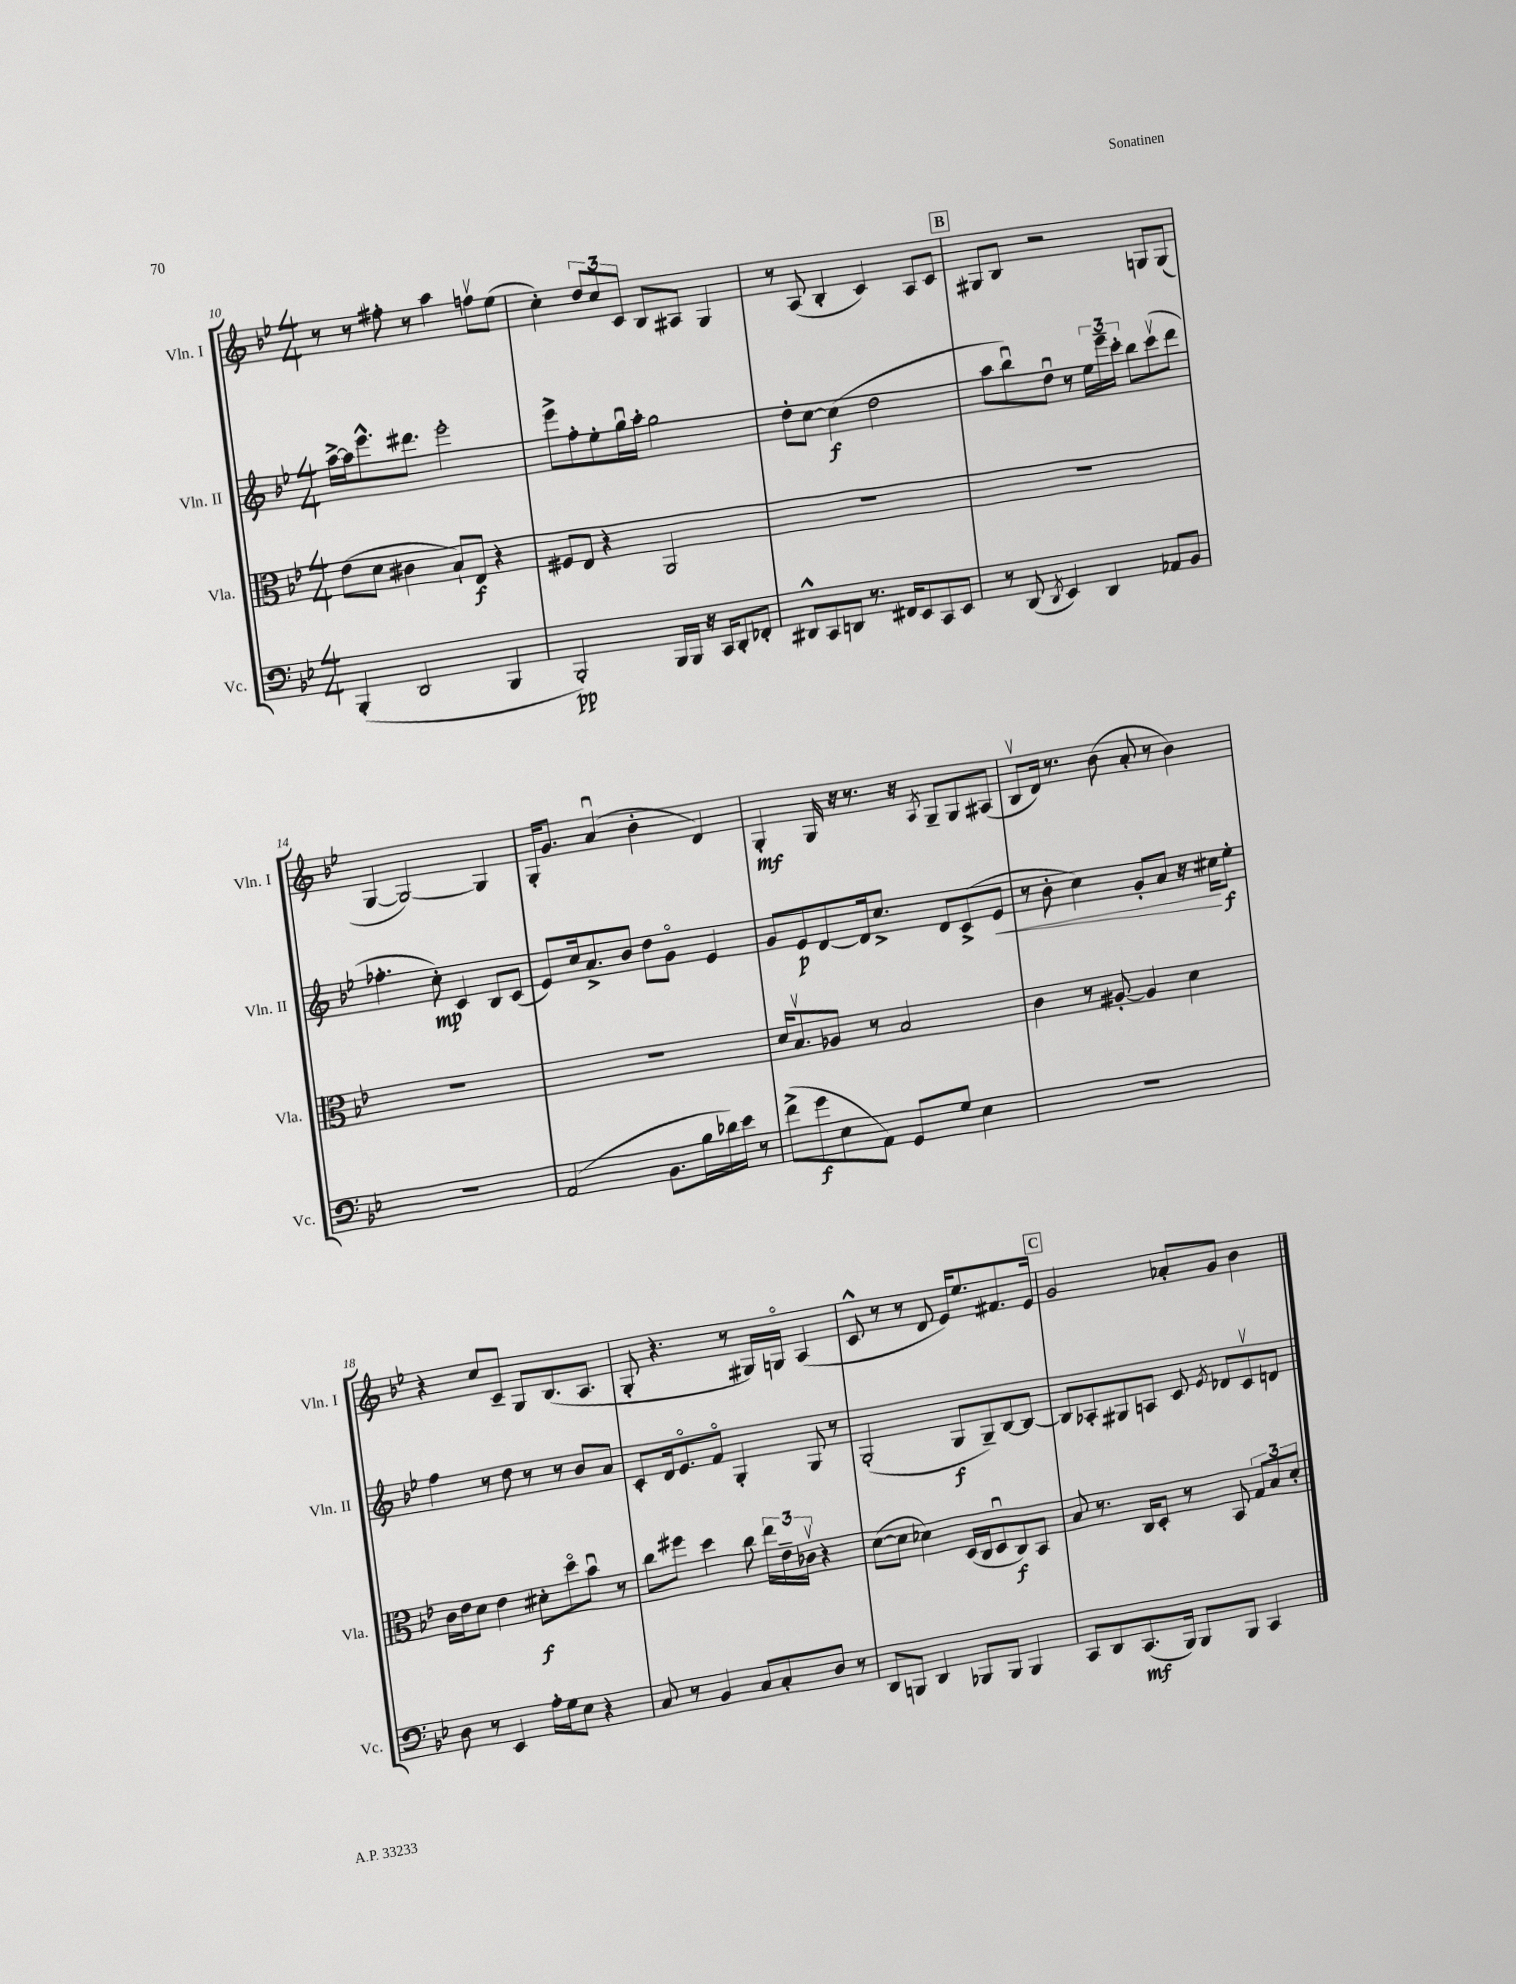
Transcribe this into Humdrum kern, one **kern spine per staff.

**kern	**dynam	**kern	**dynam	**kern	**dynam	**kern	**dynam
*part4	*part4	*part3	*part3	*part2	*part2	*part1	*part1
*staff4	*staff4	*staff3	*staff3	*staff2	*staff2	*staff1	*staff1
*I"Vc.	*	*I"Vla.	*	*I"Vln. II	*	*I"Vln. I	*
*I'Vc.	*	*I'Vla.	*	*I'Vln. II	*	*I'Vln. I	*
*clefF4	*	*clefC3	*	*clefG2	*	*clefG2	*
*k[b-e-]	*	*k[b-e-]	*	*k[b-e-]	*	*k[b-e-]	*
*M4/4	*	*M4/4	*	*M4/4	*	*M4/4	*
=10	=10	=10	=10	=10	=10	=10	=10
(4BBB-'/	.	(8e-\L	.	[16aa^\LL	.	8r	.
.	.	.	.	16aa\J]	.	.	.
.	.	8d\J	.	8.eee-^^\	.	8r	.
2DD/	.	4c#X\	.	.	.	8ff#X'\	.
.	.	.	.	8.ddd#X\J	.	.	.
.	.	.	.	.	.	8r	.
.	.	8B-`/L)	.	2eee-'\	.	4aa\	.
.	.	8E-/J	f	.	.	.	.
4BBB-/	.	4r	.	.	.	8ffnv\L	.
.	.	.	.	.	.	(8ee-\J	.
=11	=11	=11	=11	=11	=11	=11	=11
2BBB-'/)	pp	8F#X/L	.	8eee-^\L	.	4cc'\)	.
.	.	8E-/J	.	8ff'\	.	.	.
.	.	4r	.	8ee-'\	.	12dd/L	.
.	.	.	.	.	.	12cc/	.
.	.	.	.	16ggu\L	.	.	.
.	.	.	.	.	.	12c/J	.
.	.	.	.	16aa'\JJ	.	.	.
16BBB-/LL	.	2AA/	.	2gg\	.	8B-/L	.
16BBB-/JJ	.	.	.	.	.	.	.
16r	.	.	.	.	.	8A#X/J	.
16CC/KL	.	.	.	.	.	.	.
8DD'/	.	.	.	.	.	4G/	.
8FF-X'/J	.	.	.	.	.	.	.
=12	=12	=12	=12	=12	=12	=12	=12
8DD#X^^/L	.	1r	.	8dd'\L	.	8r	.
8CC/	.	.	.	[8cc\J	.	(8A/	.
8DDn/J	.	.	.	(4cc\]	f	4B-'/	.
8.r	.	.	.	.	.	.	.
.	.	.	.	2dd\	.	4c/)	.
16FF#X/KL	.	.	.	.	.	.	.
8EE-/	.	.	.	.	.	.	.
8CC/	.	.	.	.	.	8A/L	.
8EE-/J	.	.	.	.	.	8c/J	.
!!LO:REH:place=s1:t=B
=13	=13	=13	=13	=13	=13	=13	=13
8r	.	1r	.	8aa\L	.	8G#X/L	.
(8DD/	.	.	.	8bb-u\)	.	8B-/J	.
8qDD/	.	.	.	.	.	.	.
4EE-/)	.	.	.	8ddu\J	.	2r	.
.	.	.	.	8r	.	.	.
4DD/	.	.	.	24ee-\LL	.	.	.
.	.	.	.	24eee-~\	.	.	.
.	.	.	.	24ccc'\JJ	.	.	.
.	.	.	.	8bb-\L	.	.	.
8AA-X/L	.	.	.	(8cccv\	.	8Gn/L	.
8BB-/J	.	.	.	8ddd\J	.	(8G/J	.
!!LO:LB:g=z
=14	=14	=14	=14	=14	=14	=14	=14
1r	.	1r	.	4.ff-X'\	.	[4G/	.
.	.	.	.	.	.	2G/_)	.
.	.	.	.	8cc'\)	mp	.	.
.	.	.	.	4c/	.	.	.
.	.	.	.	8B-/L	.	4G/]	.
.	.	.	.	(8c/J	.	.	.
=15	=15	=15	=15	=15	=15	=15	=15
(2AA/	.	1r	.	8e-/L)	.	16G'/KL	.
.	.	.	.	.	.	8.g/J	.
.	.	.	.	16cc/k	.	.	.
.	.	.	.	8.a^/	.	.	.
.	.	.	.	.	.	(4au/	.
.	.	.	.	8b-/J	.	.	.
8.BB-\L	.	.	.	8dd\L	.	4b-'\	.
.	.	.	.	8g\J	.	.	.
16B-\L	.	.	.	.	.	.	.
16d-X\)	.	.	.	4e-/	.	4d/)	.
16e-\JJ	.	.	.	.	.	.	.
8r	.	.	.	.	.	.	.
=16	=16	=16	=16	=16	=16	=16	=16
(8f^\L	.	16d/KL	.	8g/L	.	4G'/	mf
.	.	8.B-v/	.	.	.	.	.
8g\	f	.	.	8e-/	p	.	.
8E-\	.	8A-X/J	.	[8d/	.	16G/	.
.	.	.	.	.	.	16r	.
8AA\J)	.	8r	.	16d/k]	.	8.r	.
.	.	.	.	8.cc^/J	.	.	.
8GG/L	.	2B-/	.	.	.	.	.
.	.	.	.	.	.	16r	.
.	.	.	.	.	.	8qA/	.
8G/J	.	.	.	8d/L	.	8G~/L	.
4E-\	.	.	.	(8c^/	.	8G/	.
!	!	!	!	!	!LO:HP:b	!	!
.	.	.	.	8e-/J	<	(8A#X/J	.
=17	=17	=17	=17	=17	=17	=17	=17
1r	.	4c\	.	8r	.	8B-v/L	.
.	.	.	.	8b-'\	.	16d/Jk)	.
.	.	.	.	.	.	8.r	.
.	.	8r	.	4cc\)	.	.	.
.	.	[8A#X'/	.	.	.	(8b-\	.
.	.	4A#/]	.	8g'/L	.	8a'/	.
.	.	.	.	8a/J	.	8r	.
.	.	4d\	.	16r	.	4b-\)	.
.	.	.	.	16cc#X\KL	.	.	.
.	.	.	.	8ee-'\J	[ f	.	.
!!LO:LB:g=z
=18	=18	=18	=18	=18	=18	=18	=18
8D\	.	16c\LL	.	4ff\	.	4r	.
.	.	16e-\J	.	.	.	.	.
8r	.	8d\J	.	.	.	.	.
4EE-/	.	4e-\	.	8r	.	8cc/L	.
.	.	.	.	8dd\	.	8c~/J	.
16A'\LL	.	8d#X'\L	f	8r	.	8G/L	.
16G\J	.	.	.	.	.	.	.
8E-\J	.	8dd\	.	8r	.	(8.B-/	.
4r	.	8b-u\J	.	8b-/L	.	.	.
.	.	.	.	.	.	8.A/J	.
.	.	8r	.	8a/J	.	.	.
=19	=19	=19	=19	=19	=19	=19	=19
8C/	.	8cc\L	.	8c'/L	.	8G'/	.
8r	.	8ff#X\J	.	16d/k	.	4.r	.
.	.	.	.	8.e-/	.	.	.
4BB-/	.	4dd\	.	.	.	.	.
.	.	.	.	8f/J	.	.	.
8C/L	.	8cc\	.	4G'/	.	8r	.
8C'/	.	24ee-\LL	.	.	.	16G#X/LL)	.
.	.	24e-~\	.	.	.	.	.
.	.	.	.	.	.	16Gn/JJ	.
.	.	24c-Xv\JJ	.	.	.	.	.
8D/J	.	4r	.	8G/	.	(4A/	.
8r	.	.	.	8r	.	.	.
=20	=20	=20	=20	=20	=20	=20	=20
8DD/L	.	([8d\L	.	(2G'/	.	8c^^/	.
8BBBn/J	.	8d\J]	.	.	.	8r	.
4DD/	.	4d-X\)	.	.	.	8r	.
.	.	.	.	.	.	8d/	.
8BBB-X/L	.	(16D/LL	.	8G/L	f	16e-/KL)	.
.	.	16C/J	.	.	.	8.ee-/	.
8BBB-/J	.	8Du/	.	8G~/)	.	.	.
4BBB-/	.	8C/)	f	[8B-/	.	8.f#X/	.
.	.	8BB-/J	.	8B-/J_	.	.	.
.	.	.	.	.	.	16e-/Jk	.
!!LO:REH:place=s1:t=C
=21	=21	=21	=21	=21	=21	=21	=21
8CC/L	.	8B-/	.	8B-/L]	.	2g/	.
8DD/	.	8.r	.	8A-X'/	.	.	.
(8.CC/	mf	.	.	8G#X/	.	.	.
.	.	16C/KL	.	.	.	.	.
.	.	8D'/J	.	8An/J	.	.	.
16BBB-/Jk)	.	.	.	.	.	.	.
8BBB-/L	.	8r	.	8c/	.	8a-X'/L	.
.	.	.	.	8qe-/	.	.	.
8BBB-/J	.	8BB-/	.	8d-X/L	.	8g/J	.
4CC/	.	12G/L	.	8cv/	.	4b-\	.
.	.	12B-/	.	.	.	.	.
.	.	.	.	8dn/J	.	.	.
.	.	12d'/J	.	.	.	.	.
==	==	==	==	==	==	==	==
*-	*-	*-	*-	*-	*-	*-	*-
